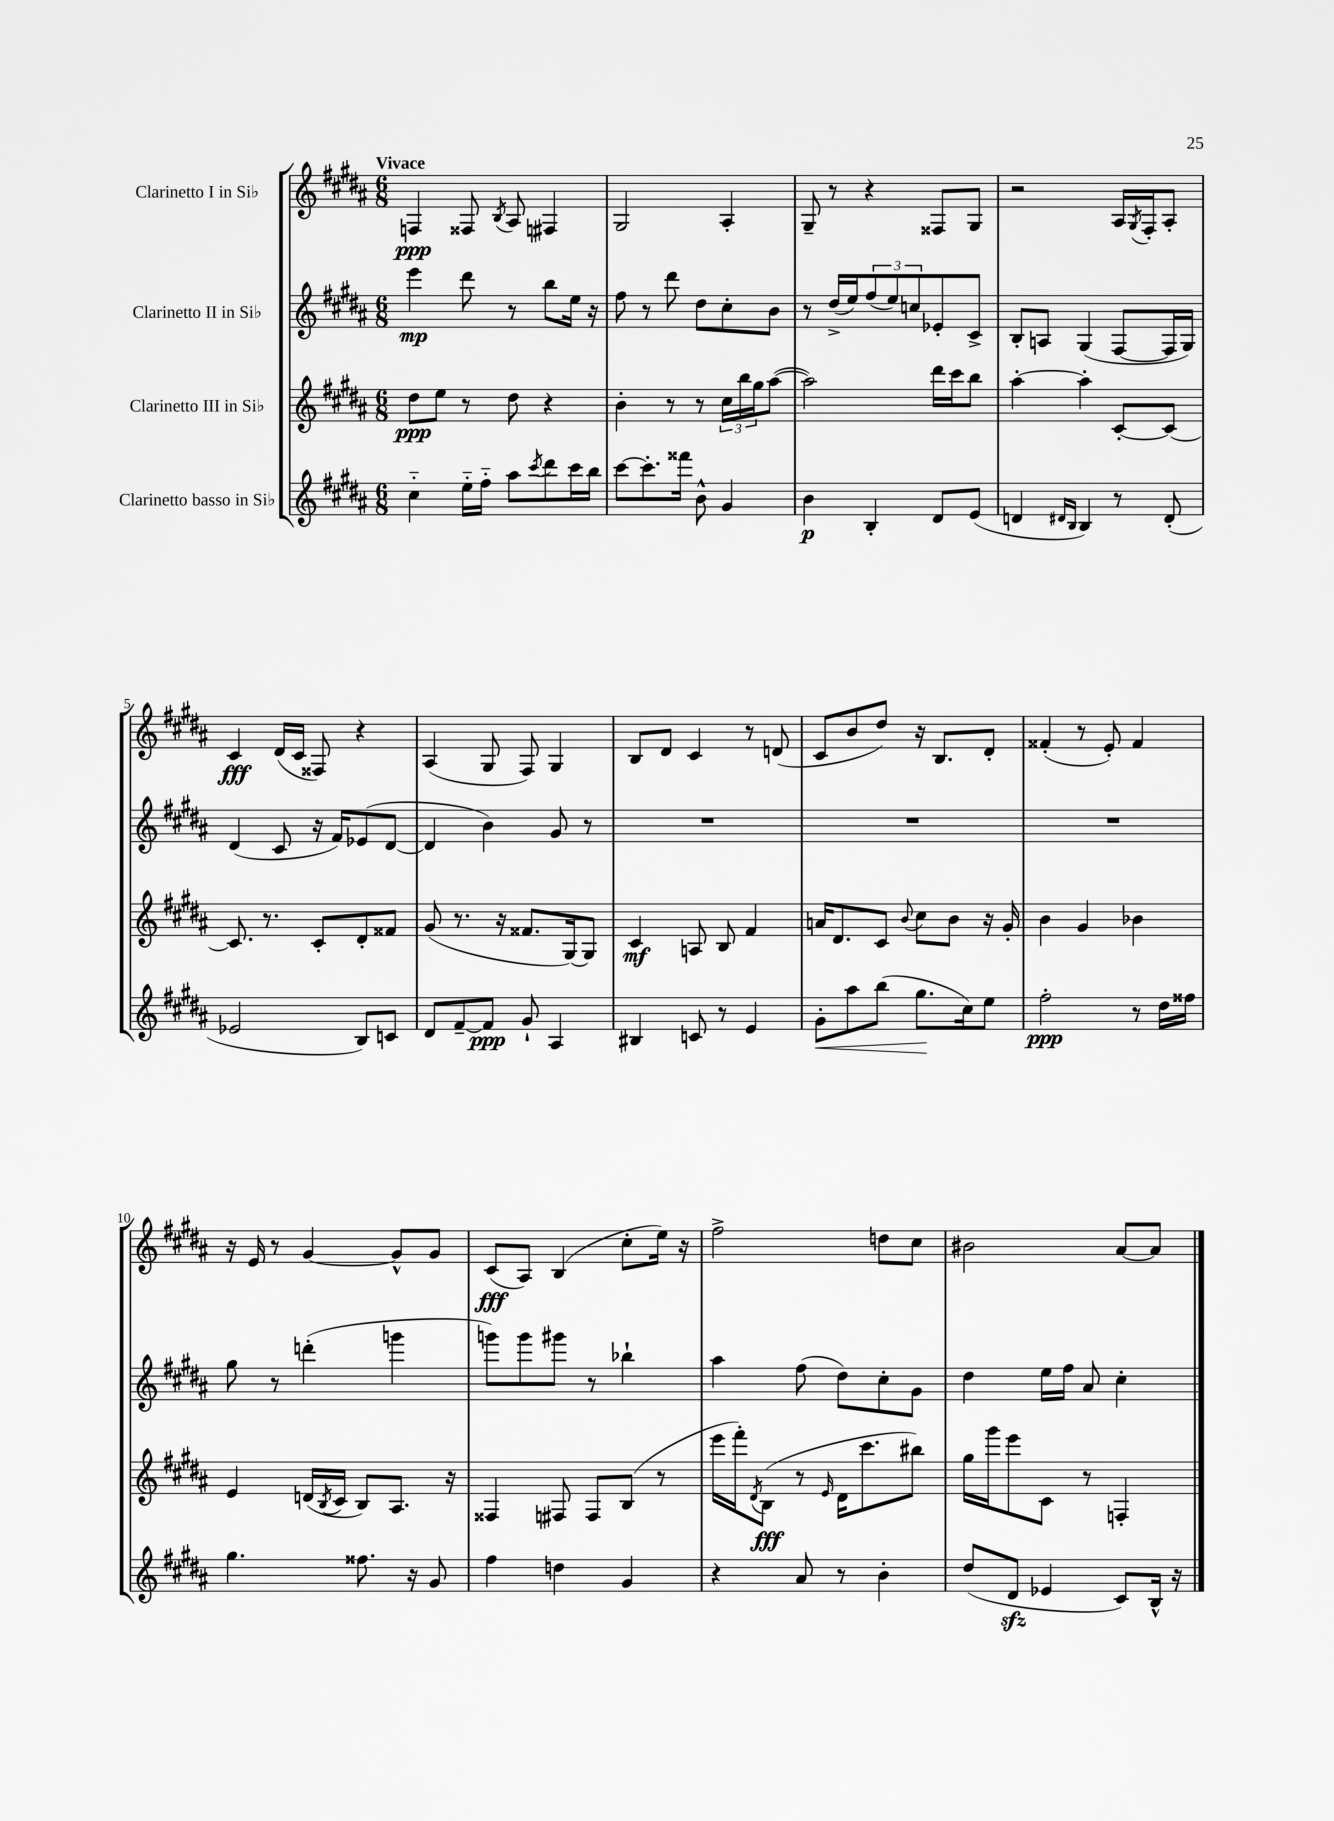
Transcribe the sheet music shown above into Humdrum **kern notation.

**kern	**kern	**kern	**kern
*staff4	*staff3	*staff2	*staff1
*clefG2	*clefG2	*clefG2	*clefG2
*k[f#c#g#d#a#]	*k[f#c#g#d#a#]	*k[f#c#g#d#a#]	*k[f#c#g#d#a#]
*M6/8	*M6/8	*M6/8	*M6/8
4cc#'~\	8dd#\L	4eee\	4F/
.	8ee\J	.	.
16ee'~\LL	8r	8ddd#\	8F##/
16ff#'~\JJ	.	.	.
.	.	.	8qB/
8aa#\L	8dd#\	8r	8A#/
8qccc#/	.	.	.
8ddd#\	4r	8bb\L	4F#/
16ccc#\L	.	16ee\Jk	.
16bb\JJ	.	16r	.
=	=	=	=
[8ccc#\L	4b'\	8ff#\	2G#/
8.ccc#'\]	.	8r	.
.	8r	8ddd#\	.
16fff##\Jk	.	.	.
8b^^\	8r	8dd#\L	.
4g#/	24cc#\LL	8cc#'\	4A#'/
.	24bb\	.	.
.	24gg#\J	.	.
.	([8aa#\J	8b\J	.
=	=	=	=
4b\	2aa#\])	8r	8G#~/
.	.	(16dd#^/LL	8r
.	.	16ee/J)	.
4B'/	.	(12ff#/	4r
.	.	12ee/)	.
.	.	12cc/	.
8d#/L	16ddd#\LL	8e-'/	8F##/L
.	16ccc#\J	.	.
(8e/J	8bb\J	8c#^/J	8G#/J
=	=	=	=
4d/	[4aa#'\	8B'/L	2r
.	.	8A/J	.
16qqd#/LL	.	.	.
16qqB/JJ	.	.	.
4B/)	4aa#'\]	(4G#/	.
8r	[8c#'/L	[8F#/L	16A#/LL
.	.	.	8qG#/
.	.	.	16F#'/J
(8d#'/	8c#/_J	16F#/]L	8A#'/J
.	.	16G#/JJ)	.
=	=	=	=
2e-/	8.c#/]	(4d#/	4c#/
.	8.r	.	.
.	.	8c#/	(16d#/LL
.	.	.	16c#/JJ
.	8c#'/L	16r	8F##/)
.	.	16f#/LK)	.
8B/L)	8d#'/	(8e-/	4r
8c/J	8f##/J	[8d#/J	.
=	=	=	=
8d#/L	(8g#/	4d#/]	(4A#/
[8f#~/	8.r	.	.
8f#/]J	.	4b\)	8G#/
.	16r	.	.
8g#`/	8.f##/L	.	8F#/)
4A#/	.	8g#/	4G#/
.	[16G#/k)	.	.
.	8G#/]J	8r	.
=	=	=	=
4B#/	4c#/	2.r	8B/L
.	.	.	8d#/J
8c/	8A/	.	4c#/
8r	8B/	.	.
4e/	4f#/	.	8r
.	.	.	(8d/
=	=	=	=
8g#'\L	16a/LK	2.r	8c#/L
.	8.d#/	.	.
8aa#\	.	.	8b/
(8bb\J	8c#/J	.	8dd#/J)
.	8qqb/	.	.
8.gg#\L	8cc#\L	.	16r
.	.	.	8.B/L
.	8b\J	.	.
16cc#\k)	.	.	.
8ee\J	16r	.	8d#'/J
.	16g#'/	.	.
=	=	=	=
2ff#'\	4b\	2.r	(4f##'/
.	4g#/	.	8r
.	.	.	8e'/)
8r	4b-\	.	4f##/
16dd#\LL	.	.	.
16ff##\JJ	.	.	.
=	=	=	=
4.gg#\	4e/	8gg#\	16r
.	.	.	16e/
.	.	8r	8r
.	(16d/LL	(4ddd'\	[4g#/
.	8qB/	.	.
.	16c#/JJ	.	.
8.ff##\	8B/L)	.	.
.	8.A#/J	4ggg\	8g#^^/]L
16r	.	.	.
8g#/	.	.	8g#/J
.	16r	.	.
=	=	=	=
4ff#\	4F##/	8ggg\L)	(8c#/L
.	.	8ggg\	8A#/J)
4dd\	8F#/	8ggg#\J	(4B/
.	8F#/L	8r	.
4g#/	(8B/J	4bb-`\	8cc#'\L
.	8r	.	16ee\Jk)
.	.	.	16r
=	=	=	=
4r	16eee\LL	4aa#\	2ff#^\
.	16fff#'\J)	.	.
.	8qd#/	.	.
.	(8B\J	.	.
8a#/	8r	(8ff#\	.
.	16qqe/	.	.
8r	16d#\LK	8dd#\L)	.
.	8.ccc#\	.	.
4b'\	.	8cc#'\	8dd\L
.	8bb#\J)	8g#\J	8cc#\J
=	=	=	=
(8dd#/L	16gg#\LL	4dd#\	2b#\
.	16ggg#\J	.	.
8d#/J	8eee\	.	.
4e-/	8c#\J	16ee\LL	.
.	.	16ff#\JJ	.
.	8r	8a#/	.
8c#/L)	4F'/	4cc#'\	[8a#/L
16B^^/Jk	.	.	8a#/]J
16r	.	.	.
==	==	==	==
*-	*-	*-	*-
